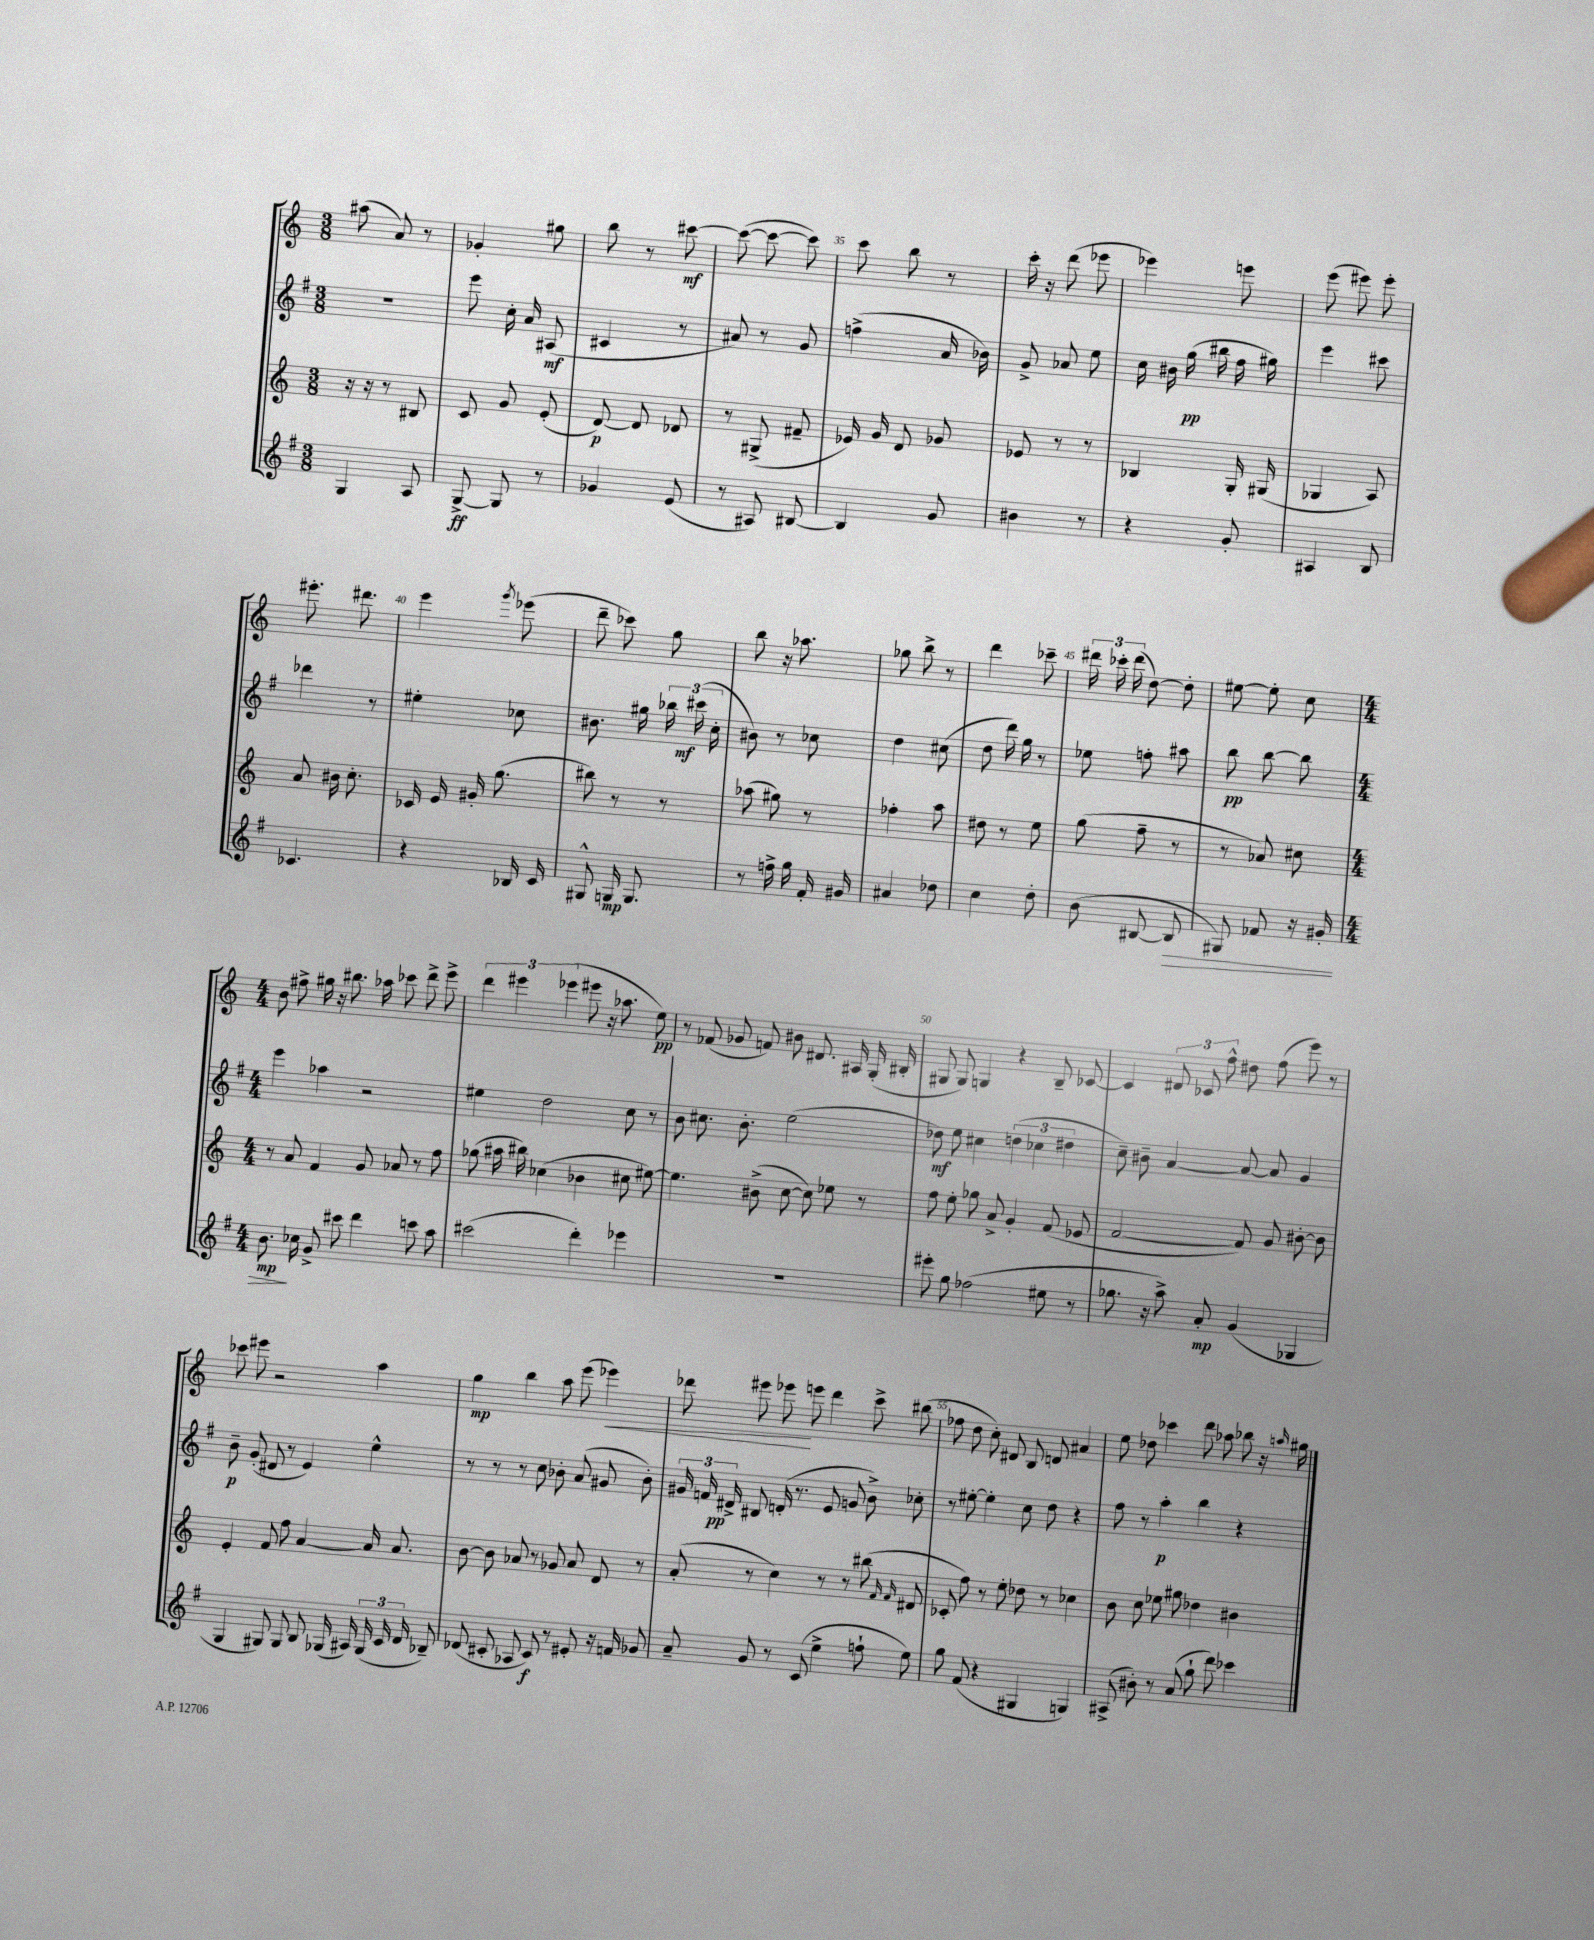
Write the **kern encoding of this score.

**kern	**dynam	**kern	**dynam	**kern	**dynam	**kern	**dynam
*part4	*part4	*part3	*part3	*part2	*part2	*part1	*part1
*staff4	*staff4	*staff3	*staff3	*staff2	*staff2	*staff1	*staff1
*clefG2	*	*clefG2	*	*clefG2	*	*clefG2	*
*k[f#]	*	*k[]	*	*k[f#]	*	*k[]	*
*M3/8	*	*M3/8	*	*M3/8	*	*M3/8	*
=31	=31	=31	=31	=31	=31	=31	=31
4G/	.	16r	.	4.r	.	(8aa#X\	.
.	.	16r	.	.	.	.	.
.	.	8r	.	.	.	8a/)	.
8A/	.	8B#X/	.	.	.	8r	.
=32	=32	=32	=32	=32	=32	=32	=32
[8G^/	ff	8c/	.	8eee\	.	4g-X'/	.
8G/]	.	8g/	.	16cc'\	.	.	.
.	.	.	.	16a/	.	.	.
8r	.	(8e'/	.	(8A#X/	mf	8gg#X\	.
=33	=33	=33	=33	=33	=33	=33	=33
4g-X/	.	[8d/)	p	4c#X/	.	8bb\	.
.	.	8d/]	.	.	.	8r	.
(8e/	.	8d-X/	.	8r	.	[8ccc#X\	mf
=34	=34	=34	=34	=34	=34	=34	=34
8r	.	8r	.	8a#X/)	.	(8ccc#\_	.
8A#X/)	.	(8G#X^/	.	8r	.	8ccc#\_	.
[8B#X/	.	8f#X~/	.	8g/	.	8ccc#\])	.
=35	=35	=35	=35	=35	=35	=35	=35
4B#/]	.	16e-X/)	.	(4ffn^\	.	8ccc\	.
.	.	16g/	.	.	.	.	.
.	.	8d/	.	.	.	8bb\	.
8g/	.	8g-X/	.	16a/	.	8r	.
.	.	.	.	16b-X\)	.	.	.
=36	=36	=36	=36	=36	=36	=36	=36
4b#X\	.	8e-X/	.	8g^/	.	16ccc'\	.
.	.	.	.	.	.	16r	.
.	.	8r	.	8a-X/	.	(8ddd\	.
8r	.	8r	.	8ee\	.	8eee-X\	.
=37	=37	=37	=37	=37	=37	=37	=37
4r	.	4B-X/	.	16cc\	.	4eee-X\)	.
.	.	.	.	16b#X\	.	.	.
.	.	.	.	(16gg\	pp	.	.
.	.	.	.	16bb#X\	.	.	.
8g'/	.	16G'/	.	16ff#\	.	8eeen\	.
.	.	(16G#X/	.	16gg#X\)	.	.	.
=38	=38	=38	=38	=38	=38	=38	=38
4A#X/	.	4G-X/	.	4eee\	.	(8eee\	.
.	.	.	.	.	.	8eee#X\)	.
8B/	.	8A/)	.	8ccc#X\	.	8eee#'\	.
!!LO:LB:g=z
=39	=39	=39	=39	=39	=39	=39	=39
4.c-X/	.	8a/	.	4ddd-X\	.	8.eee#X'\	.
.	.	16b#X\	.	.	.	.	.
.	.	8.cc'\	.	.	.	8.ddd#X\	.
.	.	.	.	8r	.	.	.
=40	=40	=40	=40	=40	=40	=40	=40
4r	.	16c-X/	.	4ee#X'\	.	4eee\	.
.	.	16e/	.	.	.	.	.
.	.	16g#X'/	.	.	.	.	.
.	.	(8.gg\	.	.	.	.	.
.	.	.	.	.	.	8qggg/	.
16B-X/	.	.	.	8cc-X\	.	(8eee-X\	.
16c/	.	.	.	.	.	.	.
=41	=41	=41	=41	=41	=41	=41	=41
8G#X^^/	.	8bb#X\)	.	8.b#X\	.	8ddd~\	.
16Gn/	mp	8r	.	.	.	8ccc-X\)	.
8.G/	.	.	.	16gg#X\	.	.	.
.	.	8r	.	24bb-X\	.	8gg\	.
.	.	.	.	(24ccc#X\	mf	.	.
.	.	.	.	24cc'\	.	.	.
=42	=42	=42	=42	=42	=42	=42	=42
8r	.	(8aa-X\	.	8b#X\)	.	8bb\	.
16ffn^\	.	8gg#X\)	.	8r	.	16r	.
16gg\	.	.	.	.	.	8.aa-X\	.
16f#'/	.	8r	.	8cc-X\	.	.	.
16g#X/	.	.	.	.	.	.	.
=43	=43	=43	=43	=43	=43	=43	=43
4a#X/	.	4ff-X'\	.	4dd\	.	8gg-X\	.
.	.	.	.	.	.	8bb^\	.
8dd-X\	.	8aa\	.	(8cc#X\	.	8r	.
=44	=44	=44	=44	=44	=44	=44	=44
4cc\	.	8dd#X\	.	8dd\	.	4ddd\	.
.	.	8r	.	16ddd\)	.	.	.
.	.	.	.	16gg\	.	.	.
8dd'\	.	8ee\	.	8r	.	8ccc-X~\	.
=45	=45	=45	=45	=45	=45	=45	=45
(8b\	.	(8gg\	.	8ee-X\	.	24ddd#X\	.
.	.	.	.	.	.	24ccc-X'\	.
.	.	.	.	.	.	(24ddd#\	.
[8B#X/	.	8ff~\	.	8ffn'\	.	[8dd\)	.
!	!LO:HP:b	!	!	!	!	!	!
8B#/]	>	8r	.	8aa#X\	.	8dd'\]	.
=46	=46	=46	=46	=46	=46	=46	=46
8G#X/)	.	8r	.	8bb\	pp	[8ee#X\	.
8f-X/	.	8a-X/)	.	[8bb\	.	8ee#'\]	.
16r	.	8cc#X\	.	8bb\]	.	8cc\	.
16g#X'/	.	.	.	.	.	.	.
!!LO:LB:g=z
=47	=47	=47	=47	=47	=47	=47	=47
*M4/4	*	*M4/4	*	*M4/4	*	*M4/4	*
8.b\	mp	8r	.	4eee\	.	8b\	.
.	.	8a/	.	.	.	8ff#X^\	.
16cc-X\	]	.	.	.	.	.	.
8g^/	.	4f/	.	4aa-X\	.	16gg#X\	.
.	.	.	.	.	.	16r	.
8ccc#X\	.	.	.	.	.	8.bb#X\	.
4ddd\	.	8g/	.	2r	.	.	.
.	.	.	.	.	.	16aa-X\	.
.	.	8a-X/	.	.	.	8ccc-X\	.
8cccn\	.	8r	.	.	.	8ddd^\	.
8aa\	.	8ff\	.	.	.	8eee^\	.
=48	=48	=48	=48	=48	=48	=48	=48
(2ccc#X\	.	(8gg-X\	.	4ee#X\	.	6ddd\	.
.	.	16aa#X\	.	.	.	.	.
.	.	.	.	.	.	6eee#X\	.
.	.	16bb#X\)	.	.	.	.	.
.	.	(4cc-X\	.	2dd\	.	.	.
.	.	.	.	.	.	(6eee-X\	.
4ddd'\)	.	4b-X\	.	.	.	8eee#X\	.
.	.	.	.	.	.	16r	.
.	.	.	.	.	.	8.aa-X\	.
4eee-X\	.	8cc#X\	.	8cc\	.	.	.
.	.	[8ee#X\)	.	8r	.	8ee\)	pp
=49	=49	=49	=49	=49	=49	=49	=49
1r	.	4.ee#\]	.	8b\	.	8r	.
.	.	.	.	8.cc#X\	.	(8f-X/	.
.	.	.	.	.	.	8g-X/	.
.	.	.	.	8.b'\	.	.	.
.	.	(8b#X^\	.	.	.	8fn/)	.
.	.	[8cc\	.	(2ee\	.	8b#X\	.
.	.	8cc\])	.	.	.	8.d#X/	.
.	.	8ee-X\	.	.	.	.	.
.	.	.	.	.	.	16A#X/	.
.	.	8r	.	.	.	(16G'/	.
.	.	.	.	.	.	16B#X'/	.
=50	=50	=50	=50	=50	=50	=50	=50
8eee#X'\	.	8ff\	.	8dd-X\)	mf	8G#X/	.
8gg\	.	8ee'\	.	8ee\	.	8G#/)	.
(2ff-X\	.	8gg-X\	.	4cc#X\	.	4Gn/	.
.	.	8a^/	.	.	.	.	.
.	.	4g'/	.	(6ddn\	.	4r	.
.	.	.	.	6cc-X\	.	.	.
8ee#X\	.	(8f/	.	.	.	8B~/	.
.	.	.	.	6dd#X\	.	.	.
8r	.	8e-X/	.	.	.	[8c-X/	.
=51	=51	=51	=51	=51	=51	=51	=51
8.gg-X\	.	[2f/	.	8cc~\)	.	4c-/]	.
.	.	.	.	8b#X~\	.	.	.
16r	.	.	.	.	.	.	.
8aa^\)	.	.	.	[4a/	.	12d#X/	.
.	.	.	.	.	.	12c-X/	.
8a'/	mp	.	.	.	.	.	.
.	.	.	.	.	.	12ff^^\	.
(4g/	.	8f/])	.	8a/_	.	8dd#X\	.
.	.	8g/	.	8a/]	.	(8ff\	.
4G-X/	.	[8b#X'\	.	4g/	.	8eee\)	.
.	.	8b#\]	.	.	.	8r	.
!!LO:LB:g=z
=52	=52	=52	=52	=52	=52	=52	=52
4G/	.	4e'/	.	8b~\	p	8ccc-X\	.
.	.	.	.	(8g'/	.	8eee#X\	.
8G#X/)	.	8f/	.	8d#X/	.	2r	.
8G#/	.	8ff\	.	8r	.	.	.
8B/	.	[4a/	.	4e/)	.	.	.
(16G-X/	.	.	.	.	.	.	.
16A#X/)	.	.	.	.	.	.	.
(24G-/	.	16a/]	.	4ee^^\	.	4aa\	.
24c/	.	.	.	.	.	.	.
.	.	8.a/	.	.	.	.	.
24d/	.	.	.	.	.	.	.
8B-X~/)	.	.	.	.	.	.	.
=53	=53	=53	=53	=53	=53	=53	=53
(8d-X/	.	[8b\	.	8r	.	4gg\	mp
8c#X'/	.	8b\]	.	8r	.	.	.
8A-X/	.	8a-X/	.	8r	.	4bb\	.
8c#/)	f	8r	.	8cc\	.	.	.
8r	.	8g-X/	.	8b-X'\	.	8aa\	.
8e#X'/	.	8a-/	.	(8a/	.	(8eee\	.
!	!	!	!	!	!	!	!LO:HP:b
16r	.	8d/	.	8g#X/	.	4eee-X\)	<
16fn/	.	.	.	.	.	.	.
8g-X/	.	8r	.	8b-'\)	.	.	.
=54	=54	=54	=54	=54	=54	=54	=54
8a~/	.	(8a'/	.	24g#X/	.	8ddd-X\	.
.	.	.	.	24fn/	.	.	.
.	.	.	.	24d#X^/	pp	.	.
8g/	.	8r	.	8B#X/	.	8eee#X\	.
8r	.	4cc\)	.	(16dn'/	.	8eee-X\	.
.	.	.	.	8.r	.	.	.
(8c/	.	.	.	.	.	8eeen\	[
4ee^\	.	8r	.	8e/	.	4ddd-\	.
.	.	8r	.	8gn/	.	.	.
8ffn`\	.	(8bb#X\	.	8b^\)	.	8ccc^\	.
.	.	16qqf/	.	.	.	.	.
.	.	16qqf/	.	.	.	.	.
8ee\)	.	8d#X/	.	8cc-X'\	.	(8bb#X\	.
=55	=55	=55	=55	=55	=55	=55	=55
8gg\	.	8c-X'/	.	8r	.	8ff-X\	.
(8f#/	.	8ff\)	.	[8ee#X'\	.	8dd\	.
4r	.	8r	.	4ee#'\]	.	8cc'\)	.
.	.	8ee'\	.	.	.	8d#X/	.
4G#X/	.	8dd-X\	.	8cc\	.	8B/	.
.	.	8r	.	8dd\	.	8dn/	.
4Gn/)	.	4cc-X\	.	4r	.	4a#X/	.
=56	=56	=56	=56	=56	=56	=56	=56
(8A#X^/	.	8b\	.	8ff#\	.	8ee\	.
8b#X'\)	.	8cc\	.	8r	.	8dd-X\	.
8r	.	8ee-X\	.	4aa'\	p	4ccc-X\	.
(8a/	.	8gg#X\	.	.	.	.	.
8gg`\	.	4dd-X\	.	4bb\	.	8ddd\	.
8ddd\)	.	.	.	.	.	8aa-X\	.
4ccc-X\	.	4b#X\	.	4r	.	8bb-X\	.
.	.	.	.	.	.	16r	.
.	.	.	.	.	.	16qqaan/	.
.	.	.	.	.	.	16gg#X\	.
==	==	==	==	==	==	==	==
*-	*-	*-	*-	*-	*-	*-	*-
